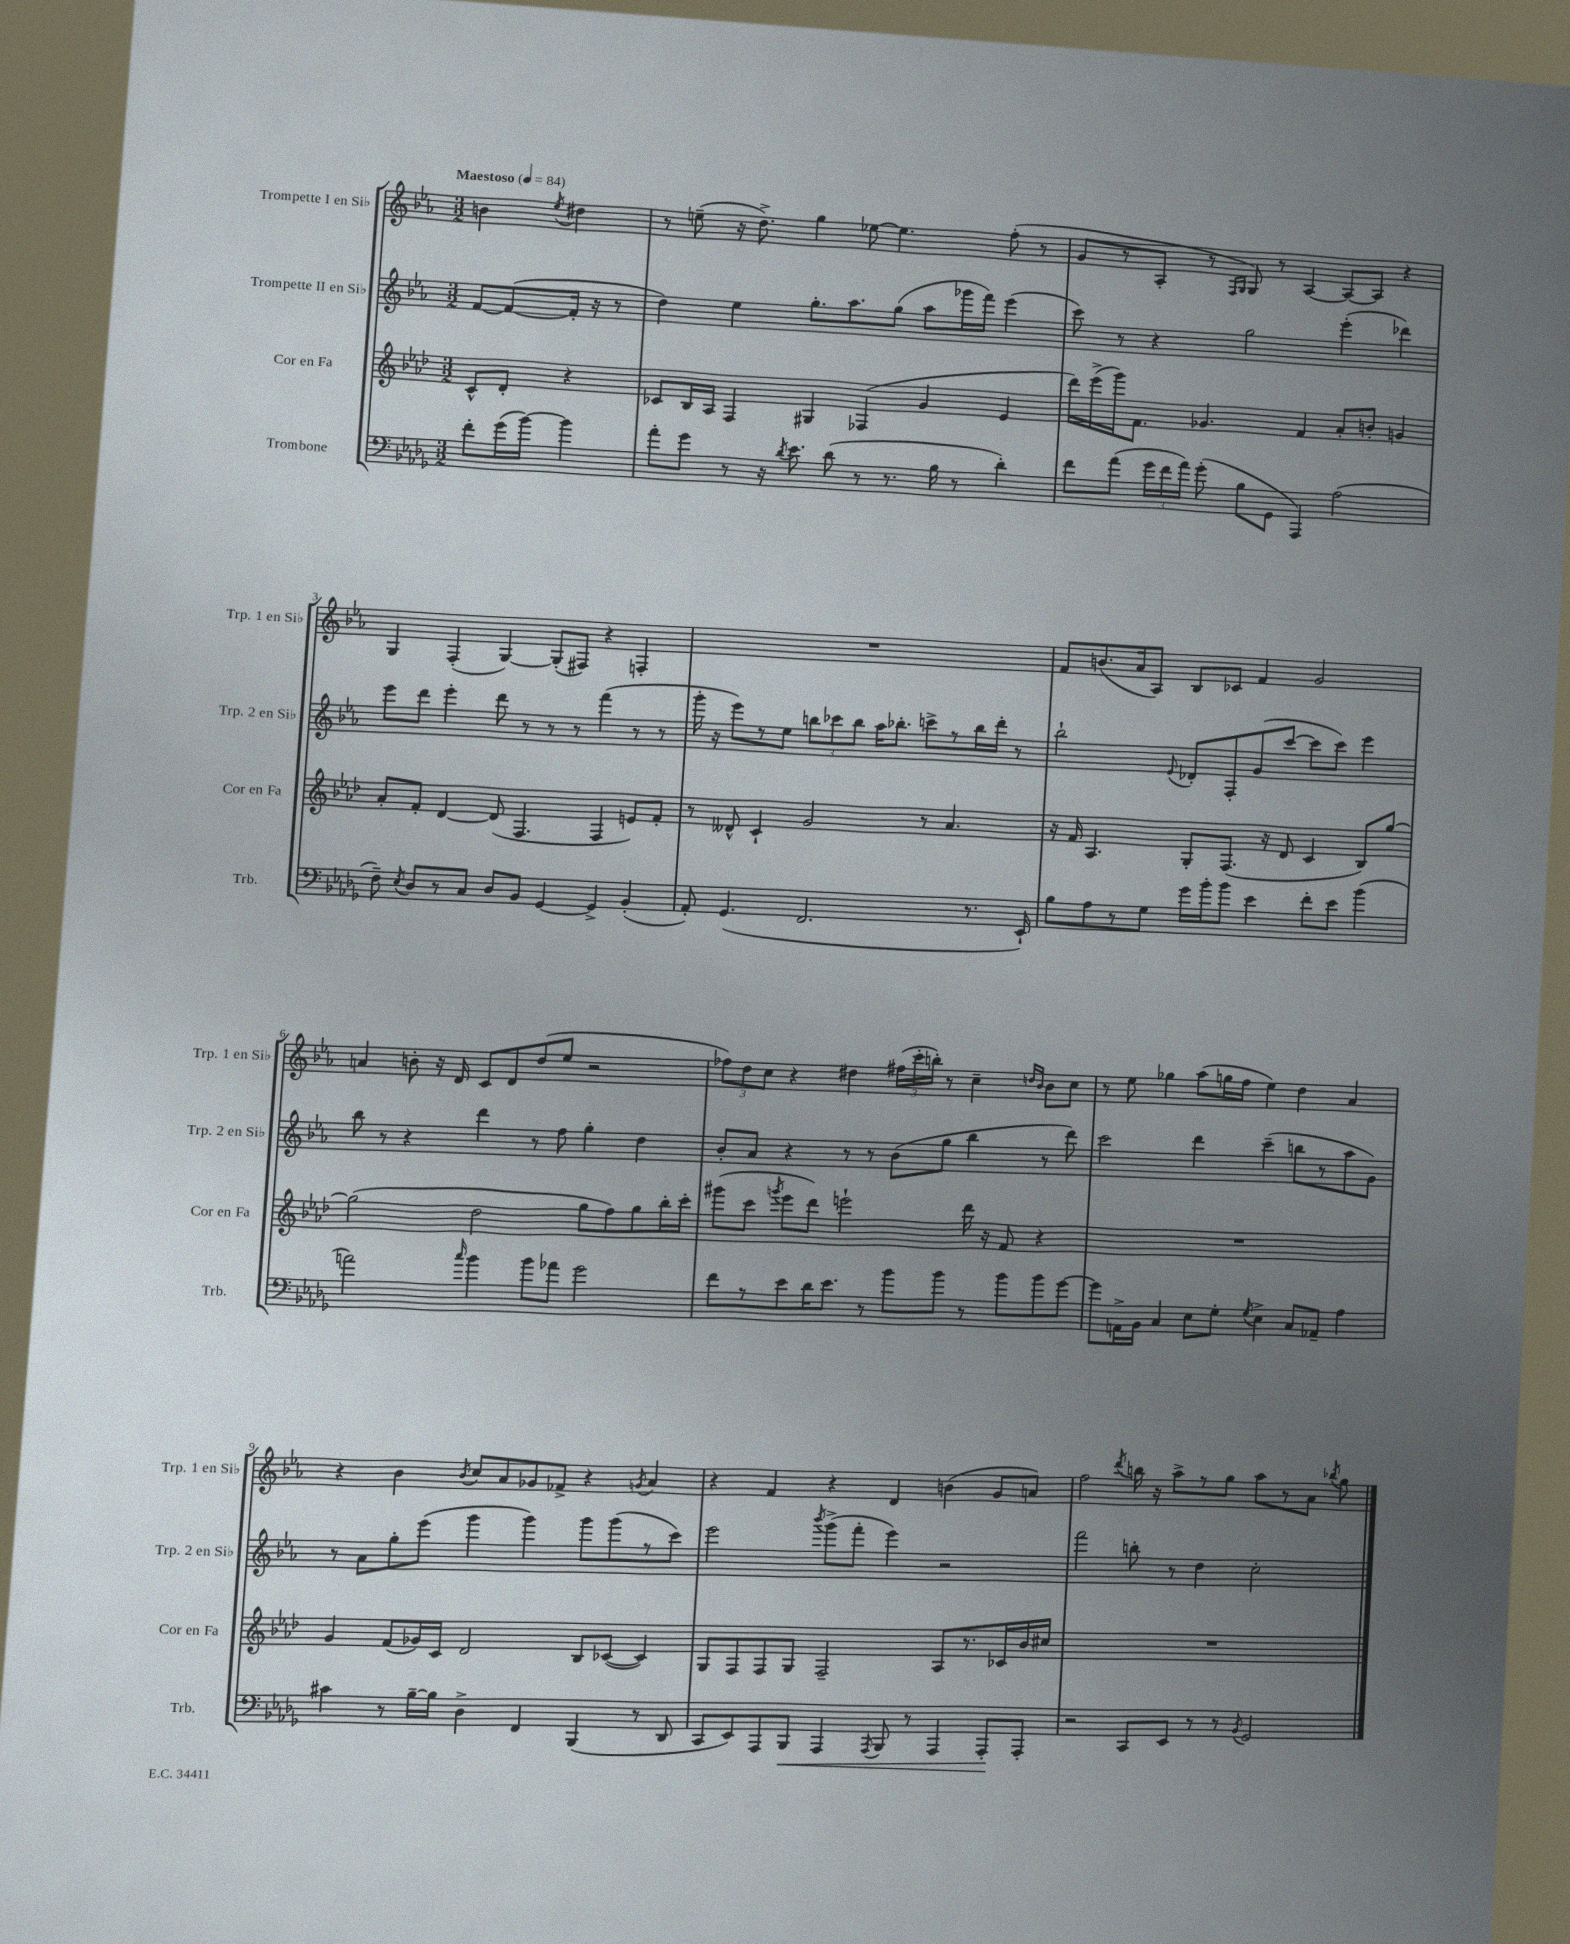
<<
\new StaffGroup <<
\new Staff = "s0" \with { instrumentName = "Trompette I en Sib" shortInstrumentName = "Trp. 1 en Sib" } {
    \clef treble \key ees \major \numericTimeSignature \time 3/2 \partial 2 \tempo "Maestoso" 4 = 84
    \autoBeamOff b'4 \acciaccatura { ees''8 } dis''4 |
    r8 e''8--( r16 d''8.->) g''4 ees''8~ ees''4. f''8-.( r8 |
    g'8[ r8 aes8]-. r8 \grace { f16[ g16] } g8) r8 aes4~ aes8[~ aes8] r4 |
    g4 f4-.( g4~) g8[-.( fis8]) r4 f4-. |
    R1. |
    f'8[ b'8.( aes'16 aes8]) bes8[ ces'8] f'4 g'2 |
    a'4 b'8-. r16 d'16 c'8[ d'8 d''8( ees''8] r2 |
    \tuplet 3/2 { fes''8[) d''8 c''8] } r4 dis''4 \tuplet 3/2 { fis''16[( c'''16-. b''16]-.) } r8 c''4-- \grace { d''16[ bes'16] } bes'8[ c''8] |
    r8 ees''8 ges''4 aes''8[( g''16 f''16] ees''4) d''4 aes'4 |
    r4 bes'4 \acciaccatura { bes'8 } c''8[ aes'8 ges'8 fes'8]-> r4 \acciaccatura { g'8 } aes'4 |
    r4 f'4 r4 d'4 b'4( g'8[ a'8]) |
    f''2 \acciaccatura { d'''8 } b''16 r16 aes''8[-> r8 g''8] aes''8[ r8 aes'8] \acciaccatura { bes''8 } g''8 \bar "|." |
}
\new Staff = "s1" \with { instrumentName = "Trompette II en Sib" shortInstrumentName = "Trp. 2 en Sib" } {
    \clef treble \key ees \major \numericTimeSignature \time 3/2 \partial 2
    \autoBeamOff f'8[~ f'8~( f'16]-. r16 r8 |
    d''4) ees''4 g''8.[-. aes''8. g''8]( aes''8[ ges'''16 f'''16]) ees'''4( |
    c'''8) r8 r4 g''2 ees'''4-.( des'''4) |
    ees'''8[ d'''8] ees'''4-. d'''8 r8 r8 r8 f'''4( r8 r8 |
    g'''16-. r16 ees'''8[) r8 ees''8] \tuplet 3/2 { b''8[ ces'''8 b''8] } aes''16[ bes''8.]-. c'''8[-> r8 bes''16 d'''16]-. r8 |
    bes''2-! \appoggiatura { ees'8 } des'8[-. f8-. g'8( c'''8]~ c'''8[ c'''8]) ees'''4 |
    bes''8 r8 r4 d'''4 r8 f''8 g''4-. d''4 |
    bes'8[-. aes'8] r4 r8 r8 bes'8[( g''8] bes''4 r8 d'''8) |
    c'''2 d'''4 c'''4--( b''8[ r8 aes''8 g'8]) |
    r8 aes'8[ g''8-. ees'''8]( g'''4 g'''4) g'''8[ g'''8( r8 c'''8]) |
    ees'''2 \acciaccatura { bes'''8 } g'''8[->( f'''8]-. ees'''4) r2 |
    f'''2 b''8-. r8 d''4 c''2-. \bar "|." |
}
\new Staff = "s2" \with { instrumentName = "Cor en Fa" shortInstrumentName = "Cor en Fa" } {
    \clef treble \key aes \major \numericTimeSignature \time 3/2 \partial 2
    \autoBeamOff c'8[-^ des'8]-. r4 |
    ces'8[ bes16 aes16] f4 gis4 fes4( g'4 ees'4 |
    des'''16[) ees'''16->( g'''16) f'8.] ges'4. f'4 aes'8[-. b'8]-. g'4 |
    aes'8[-. f'8]-. des'4~ des'8( f4. f4 e'8[) f'8]-. |
    r8 deses'8-^ c'4-! g'2 r8 aes'4. |
    r16 f'16 aes4. g8[-. f8.]( r16 des'8 c'4 bes8[) g''8]~ |
    g''2( des''2 g''8[ f''8) g''8 bes''16-. c'''16]-. |
    gis'''8[( c'''8] \acciaccatura { g'''8 } ees'''8[ des'''8]) e'''2-! des'''16 r16 f'8 r4 |
    R1. |
    g'4 f'8[( ges'16) c'16] des'2 bes8[ ces'8]~( ces'4) |
    g8[ f8 f8 g8] f2-- aes8[ r8. ces'16 bes'16 cis''16] |
    R1. \bar "|." |
}
\new Staff = "s3" \with { instrumentName = "Trombone" shortInstrumentName = "Trb." } {
    \clef bass \key des \major \numericTimeSignature \time 3/2 \partial 2
    \autoBeamOff f'8[-. ges'16( bes'16]~) bes'4 |
    aes'8[-. ges'8] r8 r16 \acciaccatura { des'8 } ees'8. des'8( r8 r8. bes16 r8 des'4-.) |
    f'8[ aes'8]( \tuplet 3/2 { ges'16[ f'16 aes'16]) } ges'8-.( bes8[ ges,8] aes,,4) aes2( |
    f8--) \acciaccatura { ees8 } des8[ r8 c8] des8[ bes,8] ges,4~ ges,4-> bes,4-.( |
    aes,8-.) ges,4.( f,2. r8. ees,16-!) |
    bes8[ aes8 r8 ges8] ges'16[ bes'16-. bes'8] ees'4 f'8[-. ees'8] bes'4( |
    a'2) \grace { c''16 } bes'4 bes'8[ aes'8] ges'2 |
    f'8[ r8 ees'8 des'16 ees'8.] r8 bes'8[ bes'8] r8 bes'8[ bes'8 ges'8]~ |
    ges'8[ a,16-> bes,16] c4 ees8[ ges8]-. \acciaccatura { ges8 } ees4-> c8[ aes,8]-- aes4 |
    cis'4 r8 bes16[~-- bes16] des4-> f,4 bes,,4( r8 des,8 |
    c,8[ ees,8) aes,,8 bes,,8]\< aes,,4 \acciaccatura { aes,,8 } bes,,8 r8 aes,,4 aes,,8[-.\! aes,,8]-. |
    r2 c,8[ ees,8] r8 r8 \acciaccatura { bes,8 } ges,2 \bar "|." |
}
>>
>>
